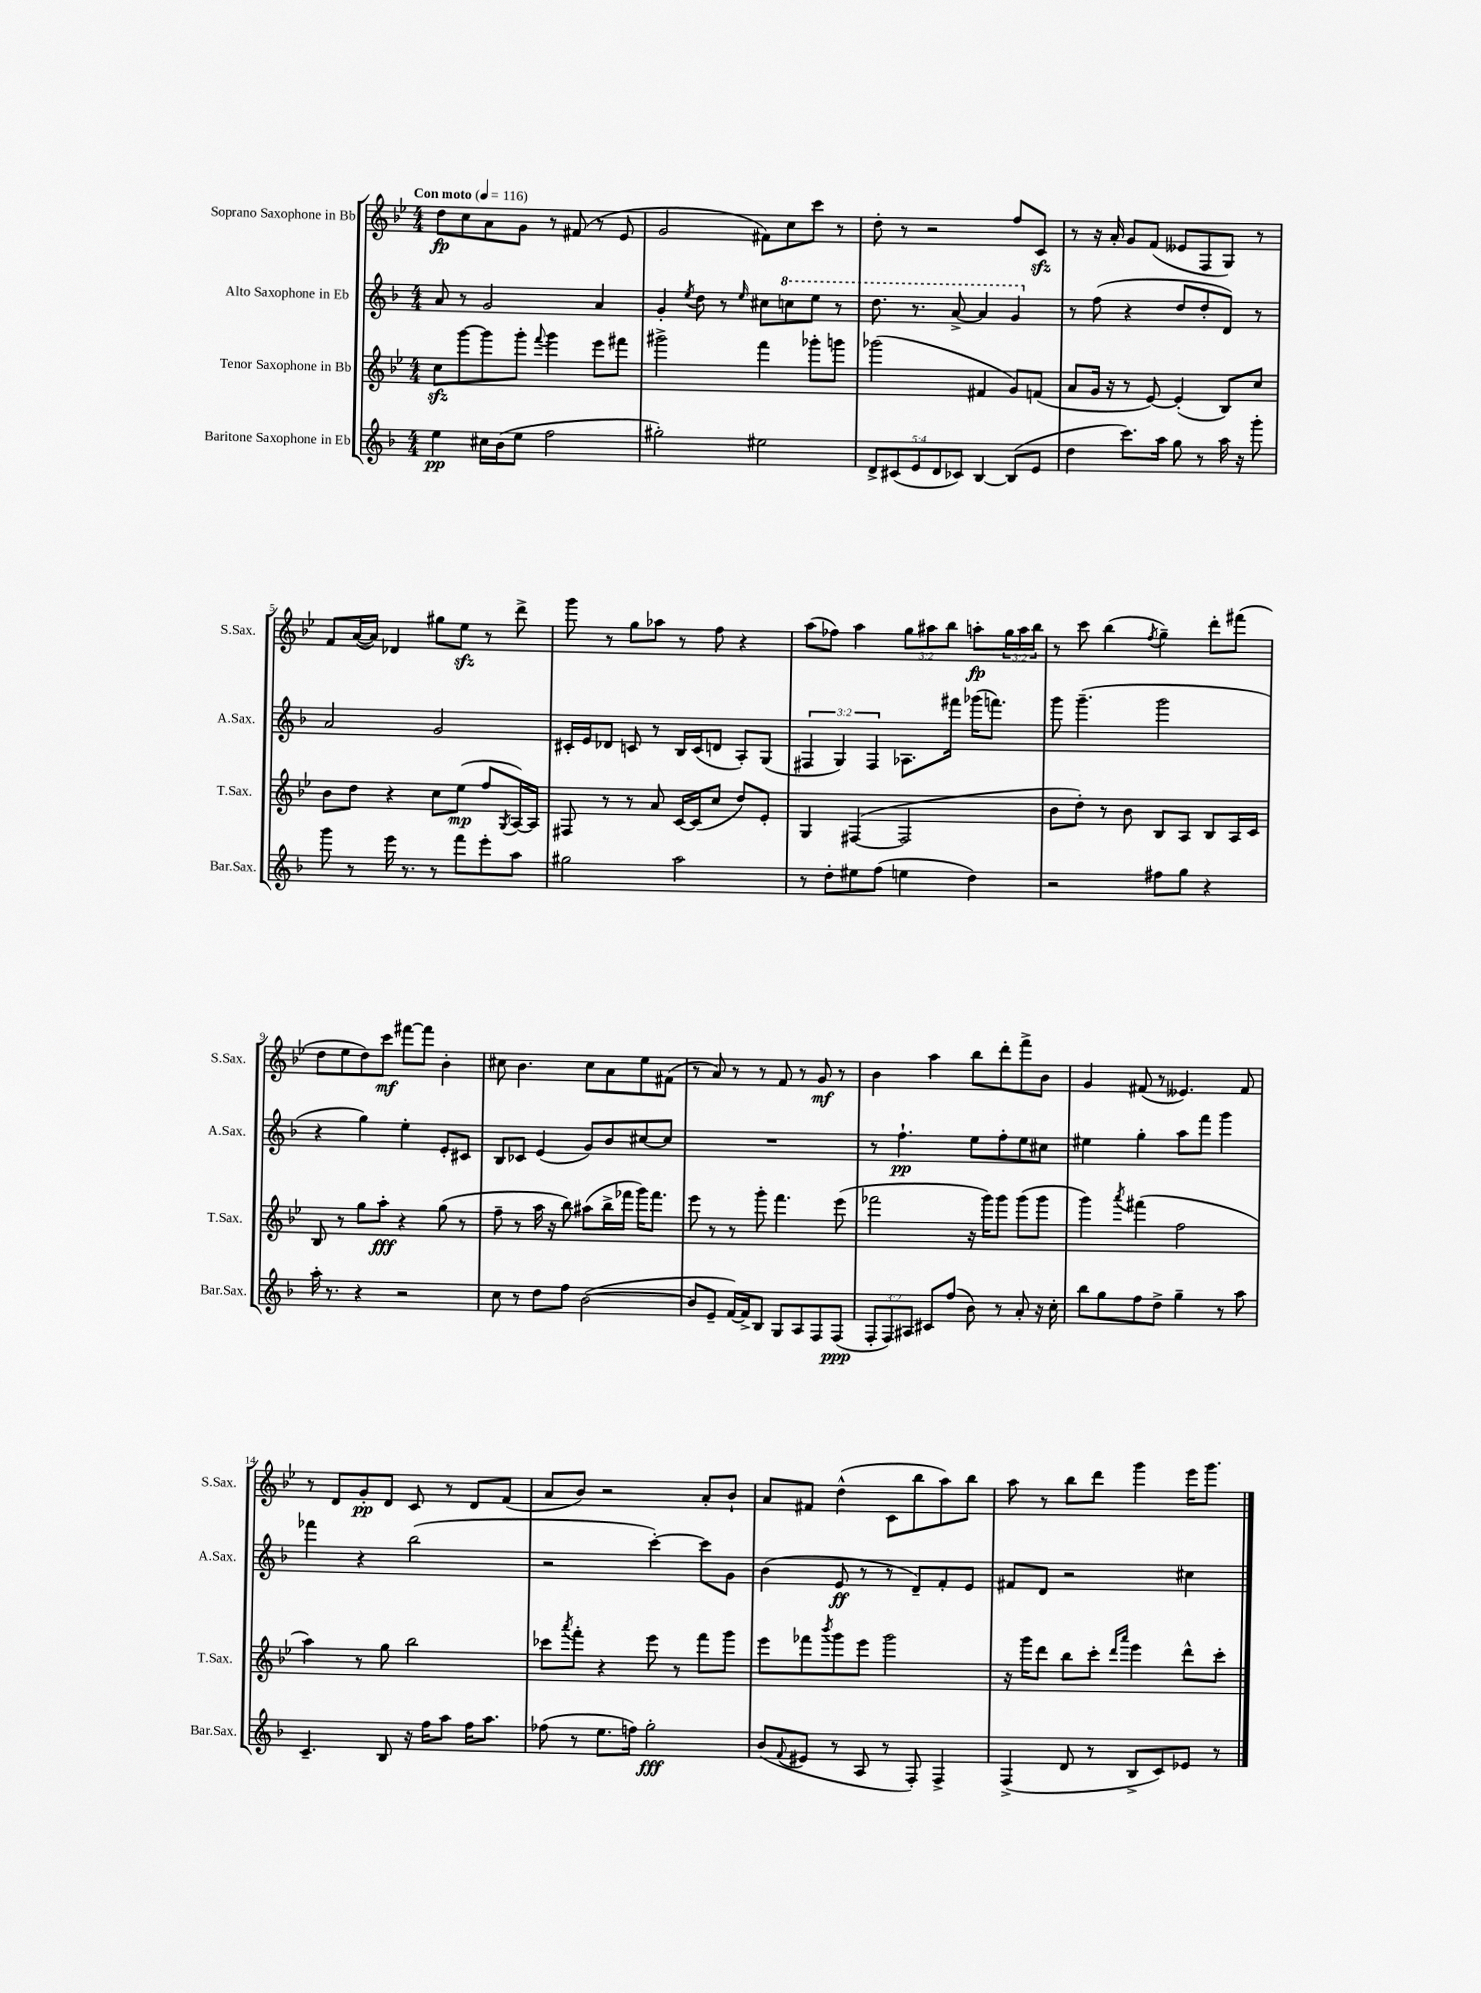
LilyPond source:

<<
\new StaffGroup <<
\new Staff = "s0" \with { instrumentName = "Soprano Saxophone in Bb" shortInstrumentName = "S.Sax." } {
    \clef treble \key bes \major \numericTimeSignature \time 4/4 \override Staff.TupletNumber.text = #tuplet-number::calc-fraction-text \tempo "Con moto" 4 = 116
    d''8\fp c''8 a'8 g'8 r8 fis'8( r8 ees'8 |
    g'2 fis'8) c''8 c'''8 r8 |
    d''8-. r8 r2 f''8 c'8\sfz |
    r8 r16 a'16-. g'8 f'8( eeses'8 f8 g8) r8 |
    f'8 a'16~( a'16) des'4 gis''8 ees''8\sfz r8 d'''8-> |
    g'''8 r8 g''8 aes''8 r8 f''8 r4 |
    a''8( fes''8) a''4 \tuplet 3/2 { g''8 ais''8 bes''8 } a''8-.\fp \tuplet 3/2 { g''16 a''16 bes''16 } |
    r8 c'''8 bes''4( \acciaccatura { f''8 } g''4--) d'''8-. fis'''8( |
    d''8 ees''8 d''8) c'''8\mf fis'''8~ fis'''8 bes'4-. |
    cis''8 bes'4. cis''8 a'8 ees''8 fis'8( |
    r8 a'8) r8 r8 f'8 r8 g'8\mf r8 |
    bes'4 a''4 bes''8 d'''8-. f'''8-> bes'8 |
    g'4 fis'8( r8 eeses'4.) fis'8 |
    r8 d'8 g'8-.\pp d'8 c'8 r8 d'8 f'8( |
    a'8 bes'8) r2 a'8-. bes'8-! |
    a'8 fis'8 d''4-^( c'8 bes''8 a''8) bes''8 |
    a''8 r8 bes''8 d'''8 g'''4 ees'''16 g'''8. \bar "|." |
}
\new Staff = "s1" \with { instrumentName = "Alto Saxophone in Eb" shortInstrumentName = "A.Sax." } {
    \clef treble \key f \major \numericTimeSignature \time 4/4 \override Staff.TupletNumber.text = #tuplet-number::calc-fraction-text
    a'8 r8 g'2 a'4 |
    g'4-. \acciaccatura { e''8 } d''8 r8 \grace { e''16 } cis''8 \ottava #1 c'''!8 e'''8 r8 |
    d'''8. r8. a''8~-> a''4 g''4 \ottava #0 |
    r8 f''8( r4 d''8 d''8-. d'8) r8 |
    a'2 g'2 |
    cis'16-. e'16 des'8 c'8 r8 bes16 c'16( d'8 a8-.) g8( |
    \tuplet 3/2 { fis4 g4) fis4 } aes8. fis'''16 ges'''16( f'''8.) |
    g'''8 g'''4.--( g'''2 |
    r4 g''4) e''4-. e'8-. cis'8 |
    bes8 ces'8 e'4( g'8) bes'8 cis''8~ cis''8 |
    R1 |
    r8 f''4.-!\pp e''8 f''8-. e''8 cis''8 |
    eis''4 g''4-. a''8 f'''8 g'''4 |
    fes'''4 r4 bes''2( |
    r2 c'''4~-.) c'''8 g'8 |
    bes'4( e'8\ff r8 r8 d'8--) f'8-. e'8 |
    fis'8 d'8 r2 cis''4 \bar "|." |
}
\new Staff = "s2" \with { instrumentName = "Tenor Saxophone in Bb" shortInstrumentName = "T.Sax." } {
    \clef treble \key bes \major \numericTimeSignature \time 4/4
    c''8\sfz g'''8~ g'''8 g'''8-. \appoggiatura { f'''8 } g'''4 ees'''8 fis'''8 |
    gis'''2-> f'''4 ges'''8-. g'''8 |
    ges'''2( fis'4 g'8) f'8( |
    a'8 g'16 r16 r8 ees'8~) ees'4-.( bes8) c''8 |
    bes'8 d''8 r4 c''8 ees''8\mp( f''8 \acciaccatura { g8 } a16~) a16 |
    fis8 r8 r8 a'8 c'16~ c'16( c''8 d''8) ees'8-. |
    g4 fis4~( fis2 |
    bes'8 d''8-.) r8 bes'8 bes8 a8 bes8 a16 c'16 |
    bes8 r8 g''8 a''8-.\fff r4 g''8( r8 |
    f''8-- r8 a''16 r16 bes''8) ais''8( bes''16-> fes'''16 g'''16) fes'''8. |
    ees'''8 r8 r8 g'''8-. f'''4. ees'''8( |
    fes'''2 r16 g'''16) g'''8 g'''8( g'''8 |
    g'''4) \acciaccatura { a'''8 } fis'''4( f''2 |
    a''4) r8 g''8 bes''2 |
    ces'''8 \acciaccatura { a'''8 } f'''8-. r4 ees'''8 r8 f'''8 g'''8 |
    ees'''8 fes'''8 \acciaccatura { bes'''8 } g'''8 ees'''8 g'''2 |
    r16 g'''16 d'''8 bes''8 c'''8-. \grace { d'''16 a'''16 } ees'''4 d'''8-^ c'''8-. \bar "|." |
}
\new Staff = "s3" \with { instrumentName = "Baritone Saxophone in Eb" shortInstrumentName = "Bar.Sax." } {
    \clef treble \key f \major \numericTimeSignature \time 4/4 \override Staff.TupletNumber.text = #tuplet-number::calc-fraction-text
    e''4\pp cis''16 bes'16( e''8 f''2 |
    gis''2-.) eis''2 |
    \tuplet 5/4 { d'8-> cis'8( e'8 d'8 ces'8) } bes4~ bes8( e'8 |
    d''4 c'''8.) a''16 g''8 r8 a''16 r16 g'''8-. |
    g'''8 r8 e'''16 r8. r8 f'''8 e'''8-. a''8 |
    gis''2 a''2 |
    r8 d''8-. eis''8 f''8( e''4 d''4) |
    r2 fis''8 g''8 r4 |
    a''16-. r8. r4 r2 |
    c''8 r8 d''8 f''8 bes'2~( |
    bes'8 e'8-- f'16~) f'16-> bes8 g8 a8 f8 f8\ppp( |
    \tuplet 3/2 { f8-. f8) ais8 } cis'8 f''8( bes'8) r8 a'8-. r16 c''16-. |
    bes''8 g''8 f''8 d''8-> g''4-- r8 a''8 |
    c'4.-- bes8 r16 f''16 a''8 f''16 a''8. |
    fes''8( r8 e''8. f''16) g''2-.\fff |
    bes'8( \appoggiatura { f'8 } eis'8 r8 a8 r8 f8-.) f4-> |
    f4->( d'8 r8 bes8-> c'8) ees'8 r8 \bar "|." |
}
>>
>>
